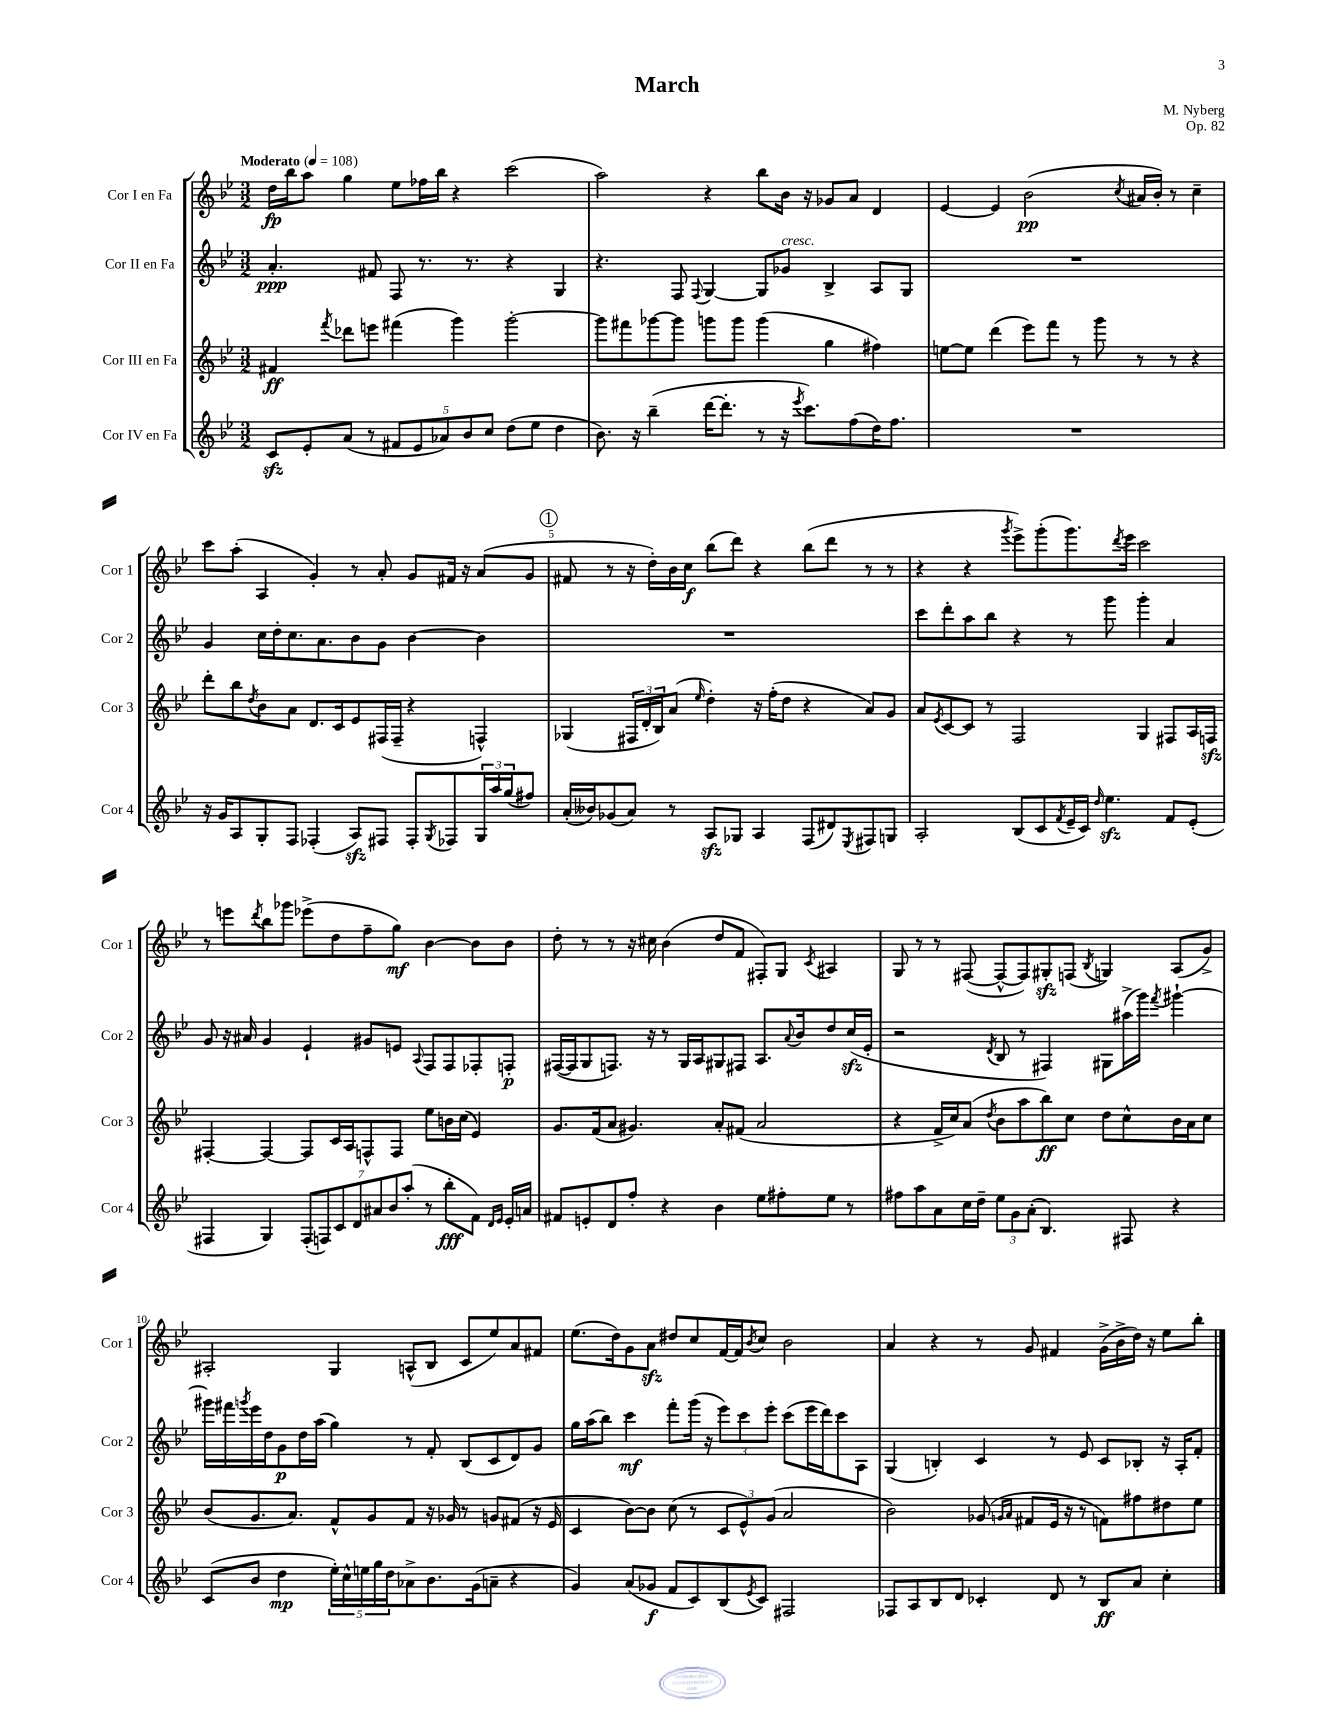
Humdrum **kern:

**kern	**dynam	**kern	**dynam	**kern	**dynam	**kern	**dynam
*part4	*part4	*part3	*part3	*part2	*part2	*part1	*part1
*staff4	*staff4	*staff3	*staff3	*staff2	*staff2	*staff1	*staff1
*I"Cor IV en Fa	*	*I"Cor III en Fa	*	*I"Cor II en Fa	*	*I"Cor I en Fa	*
*I'Cor 4	*	*I'Cor 3	*	*I'Cor 2	*	*I'Cor 1	*
*clefG2	*	*clefG2	*	*clefG2	*	*clefG2	*
*k[b-e-]	*	*k[b-e-]	*	*k[b-e-]	*	*k[b-e-]	*
*M3/2	*	*M3/2	*	*M3/2	*	*M3/2	*
*MM108	*	*MM108	*	*MM108	*	*MM108	*
=1	=1	=1	=1	=1	=1	=1	=1
!	!	!	!	!	!	!LO:TX:a:B:t=Moderato	!
8czz/L	.	4f#X/	ff	4.a'/	ppp	16dd\LL	fp
.	.	.	.	.	.	16bb-\J	.
8e-'/	.	.	.	.	.	8aa\J	.
.	.	8qfff/	.	.	.	.	.
(8a/J	.	8ddd-X\L	.	.	.	4gg\	.
8r	.	8eeen\J	.	8f#X/	.	.	.
10f#X/L	.	(4fff#X\	.	8F/	.	8ee-\L	.
10e-/	.	.	.	.	.	.	.
.	.	.	.	8.r	.	16ff-X\L	.
.	.	.	.	.	.	16bb-\JJ	.
10a-X/)	.	.	.	.	.	.	.
.	.	4ggg\)	.	.	.	4r	.
10b-/	.	.	.	.	.	.	.
.	.	.	.	8.r	.	.	.
10cc/J	.	.	.	.	.	.	.
(8dd\L	.	[2ggg'\	.	4r	.	(2ccc\	.
8ee-\J	.	.	.	.	.	.	.
4dd\	.	.	.	4G/	.	.	.
=2	=2	=2	=2	=2	=2	=2	=2
8.b-\)	.	8ggg\L]	.	4.r	.	2aa\)	.
.	.	8fff#X\	.	.	.	.	.
16r	.	.	.	.	.	.	.
(4bb-~\	.	[8ggg-X\	.	.	.	.	.
.	.	8ggg-\J]	.	8F/	.	.	.
.	.	.	.	8qqF/	.	.	.
[16ddd\KL	.	8gggn\L	.	[4G/	.	4r	.
8.ddd'\J]	.	.	.	.	.	.	.
.	.	8ggg\J	.	.	.	.	.
8r	.	(4ggg\	.	8G/L]	.	8bb-\L	.
!	!	!	!	!LO:TX:a:i:t=cresc.	!	!	!
16r	.	.	.	8g-X/J	.	16b-\Jk	.
8qeee-/	.	.	.	.	.	.	.
8.ccc\L)	.	.	.	.	.	16r	.
.	.	4gg\	.	4B-^/	.	8g-X/L	.
(8ff\	.	.	.	.	.	8a/J	.
16dd\K)	.	4ff#X\)	.	8A/L	.	4d/	.
8.ff\J	.	.	.	.	.	.	.
.	.	.	.	8G/J	.	.	.
=3	=3	=3	=3	=3	=3	=3	=3
1.r	.	[8een\L	.	1.r	.	[4e-/	.
.	.	8ee\J]	.	.	.	.	.
.	.	(4ddd\	.	.	.	4e-/]	.
.	.	8eee-\L)	.	.	.	(2b-\	pp
.	.	8fff\J	.	.	.	.	.
.	.	8r	.	.	.	.	.
.	.	8ggg\	.	.	.	.	.
.	.	.	.	.	.	8qcc/	.
.	.	8r	.	.	.	16a#X/LL	.
.	.	.	.	.	.	16b-'/JJ)	.
.	.	8r	.	.	.	8r	.
.	.	4r	.	.	.	4cc~\	.
!!LO:LB:g=z
=4	=4	=4	=4	=4	=4	=4	=4
16r	.	8ddd'\L	.	4g/	.	8ccc\L	.
16g/KL	.	.	.	.	.	.	.
8A/	.	8bb-\	.	.	.	(8aa'\J	.
.	.	8qdd/	.	.	.	.	.
8G'/	.	8b-\	.	16cc\LL	.	4A/	.
.	.	.	.	16dd'\J	.	.	.
8F/J	.	8a\J	.	8.cc\	.	.	.
(4F-X'/	.	8.d/L	.	.	.	4g'/)	.
.	.	.	.	8.a\	.	.	.
.	.	16c/k	.	.	.	.	.
8Azz/L)	.	8e-/	.	8b-\	.	8r	.
8F#X/J	.	(16F#X/L	.	8g\J	.	8a'/	.
.	.	16F#~/JJ	.	.	.	.	.
8F#'/L	.	4r	.	[4b-\	.	8g/L	.
8qG/	.	.	.	.	.	.	.
8F-X/	.	.	.	.	.	16f#X/Jk	.
.	.	.	.	.	.	16r	.
24G/L	.	4Fn^^/)	.	4b-\]	.	(8a/L	.
24aa/	.	.	.	.	.	.	.
(24gg/J	.	.	.	.	.	.	.
8ff#X/J)	.	.	.	.	.	8g/J	.
!!LO:REH:place=s1:t=1
=5	=5	=5	=5	=5	=5	=5	=5
(16a'/LL	.	(4G-X/	.	1.r	.	8f#X/	.
16b--X/J)	.	.	.	.	.	.	.
(8g-X/	.	.	.	.	.	8r	.
8a/J)	.	24F#X/LL	.	.	.	16r	.
.	.	24d'/	.	.	.	.	.
.	.	.	.	.	.	16dd'\LL)	.
.	.	24B-/J)	.	.	.	.	.
8r	.	(8a/J	.	.	.	16b-\	.
.	.	.	.	.	.	16cc\JJ	f
.	.	16qqee-/	.	.	.	.	.
8Azz/L	.	4dd'\)	.	.	.	(8bb-\L	.
8G-X/J	.	.	.	.	.	8ddd\J)	.
4A/	.	16r	.	.	.	4r	.
.	.	(16ff'\KL	.	.	.	.	.
.	.	8dd\J	.	.	.	.	.
(8F/L	.	4r	.	.	.	(8bb-\L	.
8d#X/)	.	.	.	.	.	8ddd\J	.
8qE-/	.	.	.	.	.	.	.
8F#X/	.	8a/L)	.	.	.	8r	.
8Gn/J	.	8g/J	.	.	.	8r	.
=6	=6	=6	=6	=6	=6	=6	=6
2A'/	.	8a/L	.	8ccc\L	.	4r	.
.	.	8qe-/	.	.	.	.	.
.	.	[8c/	.	8ddd'\	.	.	.
.	.	8c/J]	.	8aa\	.	4r	.
.	.	8r	.	8bb-\J	.	.	.
.	.	.	.	.	.	8qggg/	.
(8B-/L	.	2F/	.	4r	.	8eee-^\L)	.
8c/	.	.	.	.	.	(8ggg'\	.
8qf/	.	.	.	.	.	.	.
16e-~/L	.	.	.	8r	.	8.ggg\)	.
16c/JJ)	.	.	.	.	.	.	.
16qqdd/	.	.	.	.	.	.	.
4.ee-zz\	.	.	.	8ggg\	.	.	.
.	.	.	.	.	.	8qddd/	.
.	.	.	.	.	.	16eee-\Jk	.
.	.	4G/	.	4ggg'\	.	2ccc\	.
8f/L	.	8F#X/L	.	4a/	.	.	.
(8e-'/J	.	16A/L	.	.	.	.	.
.	.	16Fnzz/JJ	.	.	.	.	.
!!LO:LB:g=z
=7	=7	=7	=7	=7	=7	=7	=7
4F#X/	.	[4F#X'/	.	8g/	.	8r	.
.	.	.	.	16r	.	8eeen\L	.
.	.	.	.	16a#X/	.	.	.
.	.	.	.	.	.	8qddd/	.
4G/)	.	4F#/_	.	4g/	.	8bb-\	.
.	.	.	.	.	.	8ggg-X\J	.
(14F#'/L	.	8F#/L]	.	4e-`/	.	(8eee-X^\L	.
14Fn/)	.	.	.	.	.	.	.
.	.	16c/L	.	.	.	8dd\	.
14c/	.	.	.	.	.	.	.
.	.	16A/J	.	.	.	.	.
14d/	.	.	.	.	.	.	.
.	.	8Fn^^/	.	8g#X/L	.	8ff~\	.
14a#X/	.	.	.	.	.	.	.
14b-/	.	.	.	.	.	.	.
.	.	8F/J	.	8en/J	.	8gg\J)	mf
(14aa'/J	.	.	.	.	.	.	.
.	.	.	.	8qqA/	.	.	.
8r	.	8ee-\L	.	8F/L	.	[4b-\	.
8bb-'\L	fff	16bn\L	.	8F/	.	.	.
.	.	(16cc\JJ	.	.	.	.	.
8f\J)	.	4e-/)	.	8F-X'/	.	8b-\L]	.
16qqd/LL	.	.	.	.	.	.	.
16qqe-/JJ	.	.	.	.	.	.	.
16e-'/LL	.	.	.	8Fn'/J	p	8b-\J	.
16an/JJ	.	.	.	.	.	.	.
=8	=8	=8	=8	=8	=8	=8	=8
8f#X/L	.	8.g/L	.	([16F#X/LL	.	8dd'\	.
.	.	.	.	16F#/J]	.	.	.
8en'/	.	.	.	8G/	.	8r	.
.	.	(16f/k	.	.	.	.	.
8d/	.	8a/J	.	8.Fn/J)	.	8r	.
8ff'/J	.	4.g#X/)	.	.	.	16r	.
.	.	.	.	16r	.	16cc#X\	.
4r	.	.	.	8r	.	(4b-\	.
.	.	.	.	16G/LL	.	.	.
.	.	.	.	16A/J	.	.	.
4b-\	.	8a'/L	.	8G#X/	.	8dd/L	.
.	.	(8f#X/J	.	8F#X/J	.	8f/J	.
8ee-\L	.	2a/	.	8.A/L	.	8F#X'/L)	.
8ff#X'\	.	.	.	.	.	8G/J	.
.	.	.	.	8qqa/	.	.	.
.	.	.	.	16b-/k	.	.	.
.	.	.	.	.	.	8qc/	.
8ee-\J	.	.	.	8dd/	.	4A#X/	.
8r	.	.	.	(16cczz/L	.	.	.
.	.	.	.	16e-'/JJ	.	.	.
=9	=9	=9	=9	=9	=9	=9	=9
8ff#X\L	.	4r	.	2r	.	8G/	.
8aa\	.	.	.	.	.	8r	.
8a\	.	16f^/LL	.	.	.	8r	.
.	.	16cc/J)	.	.	.	.	.
16cc\L	.	(8a/J	.	.	.	([8F#X/	.
16dd~\JJ	.	.	.	.	.	.	.
.	.	8qdd/	.	8qd/	.	.	.
12ee-\L	.	8b-\L	.	8B-/	.	8F#^^/L_	.
12g\	.	.	.	.	.	.	.
.	.	8aa\	.	8r	.	8F#/])	.
(12a'\J	.	.	.	.	.	.	.
4.B-/)	.	8bb-\)	ff	4F#X/)	.	8G#Xzz'/	.
.	.	8cc\J	.	.	.	(8Fn/J	.
.	.	.	.	.	.	8qB-/	.
.	.	8dd\L	.	8G#X\L	.	4Gn/)	.
8F#X/	.	8cc^^\	.	(16aa#X^\L	.	.	.
.	.	.	.	16ggg\JJ)	.	.	.
.	.	.	.	8qfff/	.	.	.
4r	.	16b-\L	.	[4ggg#X`\	.	(8A/L	.
.	.	16a\J	.	.	.	.	.
.	.	8cc\J	.	.	.	8g^/J)	.
!!LO:LB:g=z
=10	=10	=10	=10	=10	=10	=10	=10
(8c/L	.	(8b-/L	.	16ggg#X\LL]	.	2A#X'/	.
.	.	.	.	16fff#X\	.	.	.
.	.	.	.	8qgggn/	.	.	.
8b-/J	.	8.g/	.	16eee-\	.	.	.
.	.	.	.	16dd\J	.	.	.
4dd\	mp	.	.	8g\	p	.	.
.	.	8.a/J)	.	.	.	.	.
.	.	.	.	16dd\L	.	.	.
.	.	.	.	(16aa\JJ	.	.	.
20ee-'\LL)	.	8f^^/L	.	4gg\)	.	4G/	.
20cc^^\	.	.	.	.	.	.	.
20een\	.	.	.	.	.	.	.
.	.	8g/	.	.	.	.	.
20gg\	.	.	.	.	.	.	.
20dd\J	.	.	.	.	.	.	.
8a-X^\	.	8f/J	.	8r	.	(8An^^/L	.
8.b-\	.	16r	.	8f'/	.	8B-/J	.
.	.	16g-X/	.	.	.	.	.
.	.	8r	.	(8B-/L	.	8c/L	.
(16g\k	.	.	.	.	.	.	.
8an~\J	.	8gn/L	.	8c/	.	8ee-/)	.
4r	.	(8f#X/J	.	8d/)	.	8a/	.
.	.	16r	.	8g/J	.	8f#X/J	.
.	.	16e-/	.	.	.	.	.
=11	=11	=11	=11	=11	=11	=11	=11
4g/)	.	4c/	.	16gg\LL	.	(8.ee-\L	.
.	.	.	.	(16aa\J	.	.	.
.	.	.	.	8bb-\J)	.	.	.
.	.	.	.	.	.	16dd\k)	.
(8a/L	.	[8b-\L)	.	4ccc\	mf	8g\	.
8g-X/J	f	8b-\J]	.	.	.	8azz\J	.
8f/L	.	(8cc\	.	8fff'\L	.	8dd#X/L	.
8c/)	.	8r	.	(16ggg\Jk	.	8cc/	.
.	.	.	.	16r	.	.	.
(8B-/	.	12c/L	.	12eee-\L)	.	[16f/L	.
.	.	.	.	.	.	16f/J]	.
.	.	12e-^^/)	.	12ccc\	.	.	.
8qe-/	.	.	.	.	.	8qb-/	.
8c/J)	.	.	.	.	.	8cc/J	.
.	.	(12g/J	.	12eee-'\J	.	.	.
2F#X/	.	2a/	.	(8ccc\L	.	2b-\	.
.	.	.	.	16eee-\L	.	.	.
.	.	.	.	16ddd\J)	.	.	.
.	.	.	.	8ccc\	.	.	.
.	.	.	.	8A\J	.	.	.
=12	=12	=12	=12	=12	=12	=12	=12
8F-X/L	.	2b-\)	.	(4G/	.	4a/	.
8A/	.	.	.	.	.	.	.
8B-/	.	.	.	4Bn'/)	.	4r	.
8d/J	.	.	.	.	.	.	.
4c-X'/	.	(8g-X/	.	4c/	.	8r	.
.	.	16qqgn/LL	.	.	.	.	.
.	.	16qqa/JJ	.	.	.	.	.
.	.	8f#X/L	.	.	.	8g/	.
8d/	.	16e-/Jk	.	8r	.	4f#X/	.
.	.	16r	.	.	.	.	.
8r	.	8r	.	8e-/	.	.	.
8B-/L	ff	8fn\L)	.	8c/L	.	(16g^\LL	.
.	.	.	.	.	.	16b-^\	.
8a/J	.	8ff#X\	.	8B-X'/J	.	16dd\JJ)	.
.	.	.	.	.	.	16r	.
4cc'\	.	8dd#X\	.	16r	.	8ee-\L	.
.	.	.	.	16A'/KL	.	.	.
.	.	8ee-\J	.	8f'/J	.	8bb-'\J	.
==	==	==	==	==	==	==	==
*-	*-	*-	*-	*-	*-	*-	*-
